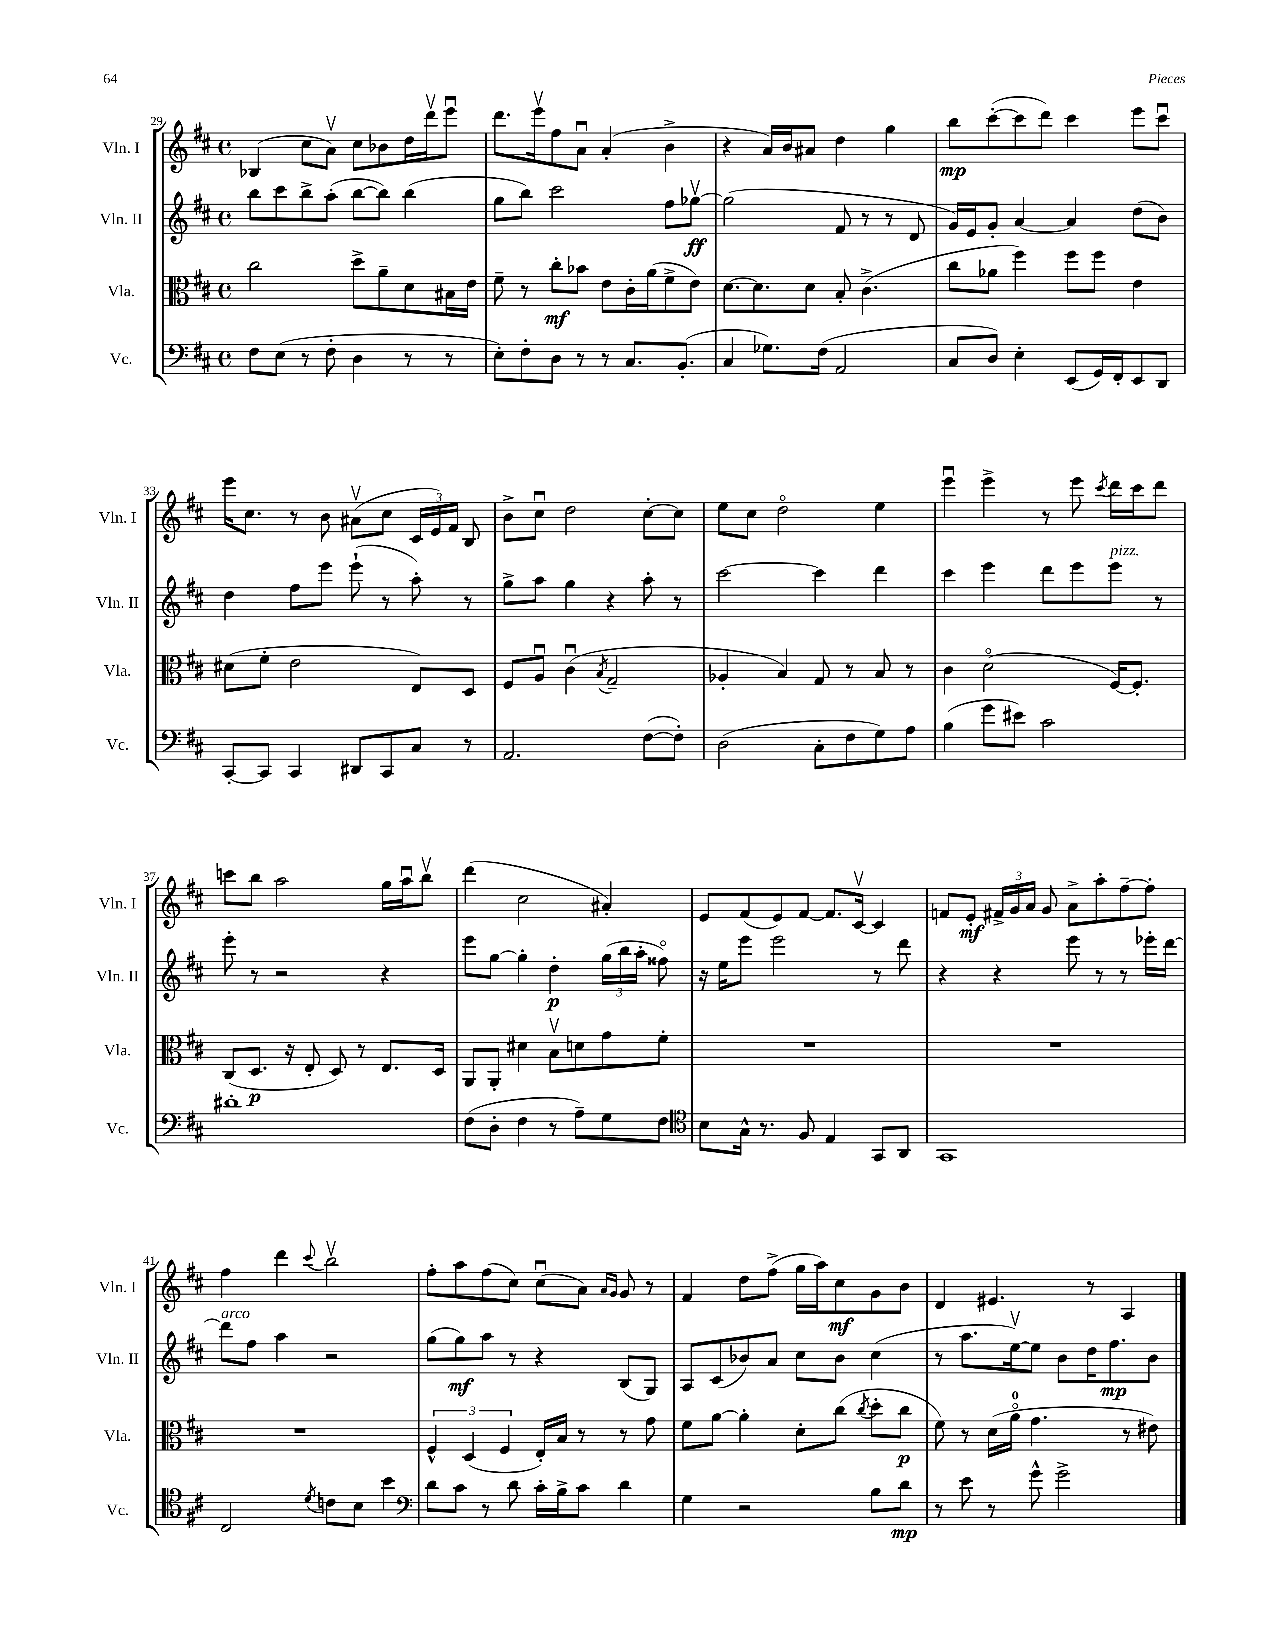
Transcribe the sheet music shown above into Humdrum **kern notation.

**kern	**kern	**kern	**kern
*staff4	*staff3	*staff2	*staff1
*clefF4	*clefC3	*clefG2	*clefG2
*k[f#c#]	*k[f#c#]	*k[f#c#]	*k[f#c#]
*M4/4	*M4/4	*M4/4	*M4/4
*met(c)	*met(c)	*met(c)	*met(c)
8F#\L	2cc#\	8bb\L	(4B-/
(8E\J	.	8ccc#\	.
8r	.	8bb^\	8cc#\L
8F#'\	.	(8aa'\J	8av\J)
4D\	8dd^\L	[8bb\L	8cc#\L
.	8a~\	8bb\]J)	8b-\
8r	8d\	(4bb\	16dd\L
.	.	.	16dddv\J
8r	16B#\L	.	8eeeu\J
.	16e\JJ	.	.
=	=	=	=
8E'\L)	8f#~\	8gg\L	8.ddd\L
8F#'\	8r	8bb\J)	.
.	.	.	16eeev\k
8D\J	8cc#'\L	2ccc#\	8ff#\
8r	8b-\J	.	8au\J
8r	8e\L	.	(4a'/
8.C#/L	16c#'\L	.	.
.	(16a\J	.	.
.	8f#^\	8ff#\L	4b^\
(8.BB'/J	.	.	.
.	8e\J)	[8gg-v\J	.
=	=	=	=
4C#/	[8.d\L	(2gg-\]	4r
.	8.d\]	.	.
8.G-\L)	.	.	16a/LL)
.	.	.	16b/J
.	8d\J	.	8a#/J
(16F#\Jk	.	.	.
2AA/	8B'/	8f#/	4dd\
.	(4.c#^\	8r	.
.	.	8r	4gg\
.	.	8d/	.
=	=	=	=
8C#/L	8cc#\L	16g/LL)	8bb\L
.	.	16e/J	.
8D/J)	8a-\J	8g'/J	([8ccc#'\
4E'\	4ff#\)	[4a/	8ccc#\]
.	.	.	8ddd\J)
(8EE/L	8ff#\L	4a/]	4ccc#\
16GG/L)	8ff#\J	.	.
16FF#'/J	.	.	.
8EE/	4e\	(8dd\L	8eee\L
8DD/J	.	8b\J)	8ccc#u\J
=	=	=	=
[8CC#'/L	(8d#\L	4dd\	16eee\LK
.	.	.	8.cc#\J
8CC#/]J	8f#'\J	.	.
4CC#/	2e\	8ff#\L	8r
.	.	8eee\J	8b\
8DD#/L	.	(8eee`\	(8a#v\L
8CC#/	.	8r	8cc#\J
8C#/J	8E/L)	8aa'\)	24c#/LL
.	.	.	24e/)
.	.	.	24f#/JJ
8r	8D/J	8r	8B/
=	=	=	=
2.AA/	8F#/L	8gg^\L	8b^\L
.	8Au/J	8aa\J	8cc#u\J
.	(4c#u\	4gg\	2dd\
.	8qB/	.	.
.	2G~/	4r	.
([8F#\L	.	8aa'\	[8cc#'\L
8F#'\]J)	.	8r	8cc#\]J
=	=	=	=
(2D\	4A-'/	[2ccc#\	8ee\L
.	.	.	8cc#\J
.	4B/)	.	2ddo\
8C#'\L	8G/	4ccc#\]	.
8F#\	8r	.	.
8G\)	8B/	4ddd\	4ee\
8A\J	8r	.	.
=	=	=	=
(4B\	4c#\	4ccc#\	4eeeu\
8g\L	(2do\	4eee\	4eee^\
8e#\J)	.	.	.
2c#\	.	8ddd\L	8r
.	.	8eee\	8eee\
.	.	.	8qccc#/
.	[16F#/LK)	8eee\J	16ddd\LL
.	8.F#'/]J	.	16ccc#\J
.	.	8r	8ddd\J
=	=	=	=
1d#'	(8C#/L	8eee'\	8ccc\L
.	8.D/J	8r	8bb\J
.	.	2r	2aa\
.	16r	.	.
.	8E'/	.	.
.	8D/)	.	.
.	8r	.	.
.	8.E/L	4r	16gg\LL
.	.	.	16aau\J
.	.	.	8bbv\J
.	16D/Jk	.	.
=	=	=	=
(8F#\L	8AA/L	8eee\L	(4ddd\
8D'\J	8AA'/J	[8gg\J	.
4F#\	4d#\	4gg'\]	2cc#\
8r	8Bv\L	4dd'\	.
8A~\L)	8d\	.	.
8G\	8g\	(24gg\LL	4a#'/)
.	.	24bb\	.
.	.	24aa'\JJ	.
8F#\J	8f#'\J	8ff##o\)	.
=	=	=	=
*clefC4	*	*	*
8B\L	1r	16r	8e/L
.	.	16ee\LK	.
16G^^\Jk	.	8eee\J	(8f#/
8.r	.	.	.
.	.	2eee\	8e/)
8F#/	.	.	[8f#/J
4E/	.	.	8.f#/]L
.	.	.	[16c#v/Jk
8GG/L	.	8r	4c#/]
8AA/J	.	8ddd\	.
=	=	=	=
1GG	1r	4r	8f/L
.	.	.	8e'/J
.	.	4r	24f#^/LL
.	.	.	24g/
.	.	.	24a/JJ
.	.	.	8g/
.	.	8eee\	8a^\L
.	.	8r	8aa'\
.	.	8r	[8ff#~\
.	.	16eee-'\LL	8ff#'\]J
.	.	[16ddd\JJ	.
=	=	=	=
2C#/	1r	8ddd\]L	4ff#\
.	.	8ff#\J	.
.	.	4aa\	4ddd\
8qd/	.	.	8qqccc#/
8c\L	.	2r	2bbv\
8B\J	.	.	.
4b\	.	.	.
=	=	=	=
*clefF4	*	*	*
8d\L	6F#^^/	(8gg\L	8ff#'\L
8c#\J	.	8gg\)	8aa\
.	(6D/	.	.
8r	.	8aa\J	(8ff#\
.	6F#/	.	.
8d\	.	8r	8cc#\J)
16c#'\LL	16E'/LL)	4r	(8cc#u\L
16B^\J	16B/JJ	.	.
8c#\J	8r	.	8a\J)
.	.	.	16qqa/LL
.	.	.	16qqg/JJ
4d\	8r	(8B/L	8g/
.	8g\	8G/J)	8r
=	=	=	=
4G\	8f#\L	8A/L	4f#/
.	[8a\J	(8c#/	.
2r	4a'\]	8b-/)	8dd\L
.	.	8a/J	(8ff#^\J
.	8d'\L	8cc#\L	16gg\LL
.	.	.	16aa\J)
.	(8cc#\J	8b-\J	8cc#\
.	8qcc#/	.	.
8B\L	8dd'\L	(4cc#\	8g\
8d\J	8cc#\J	.	8b\J
=	=	=	=
8r	8f#\)	8r	4d/
8e\	8r	8.aa\L	.
8r	(16d\LL	.	4.e#/
.	16ao\JJ	[16eev\k)	.
8g^^\	4.g\	8ee\]J	.
2g^\	.	8b\L	.
.	.	16dd\K	8r
.	.	8.ff#\	.
.	8r	.	4A/
.	8e#\)	8b\J	.
==	==	==	==
*-	*-	*-	*-
